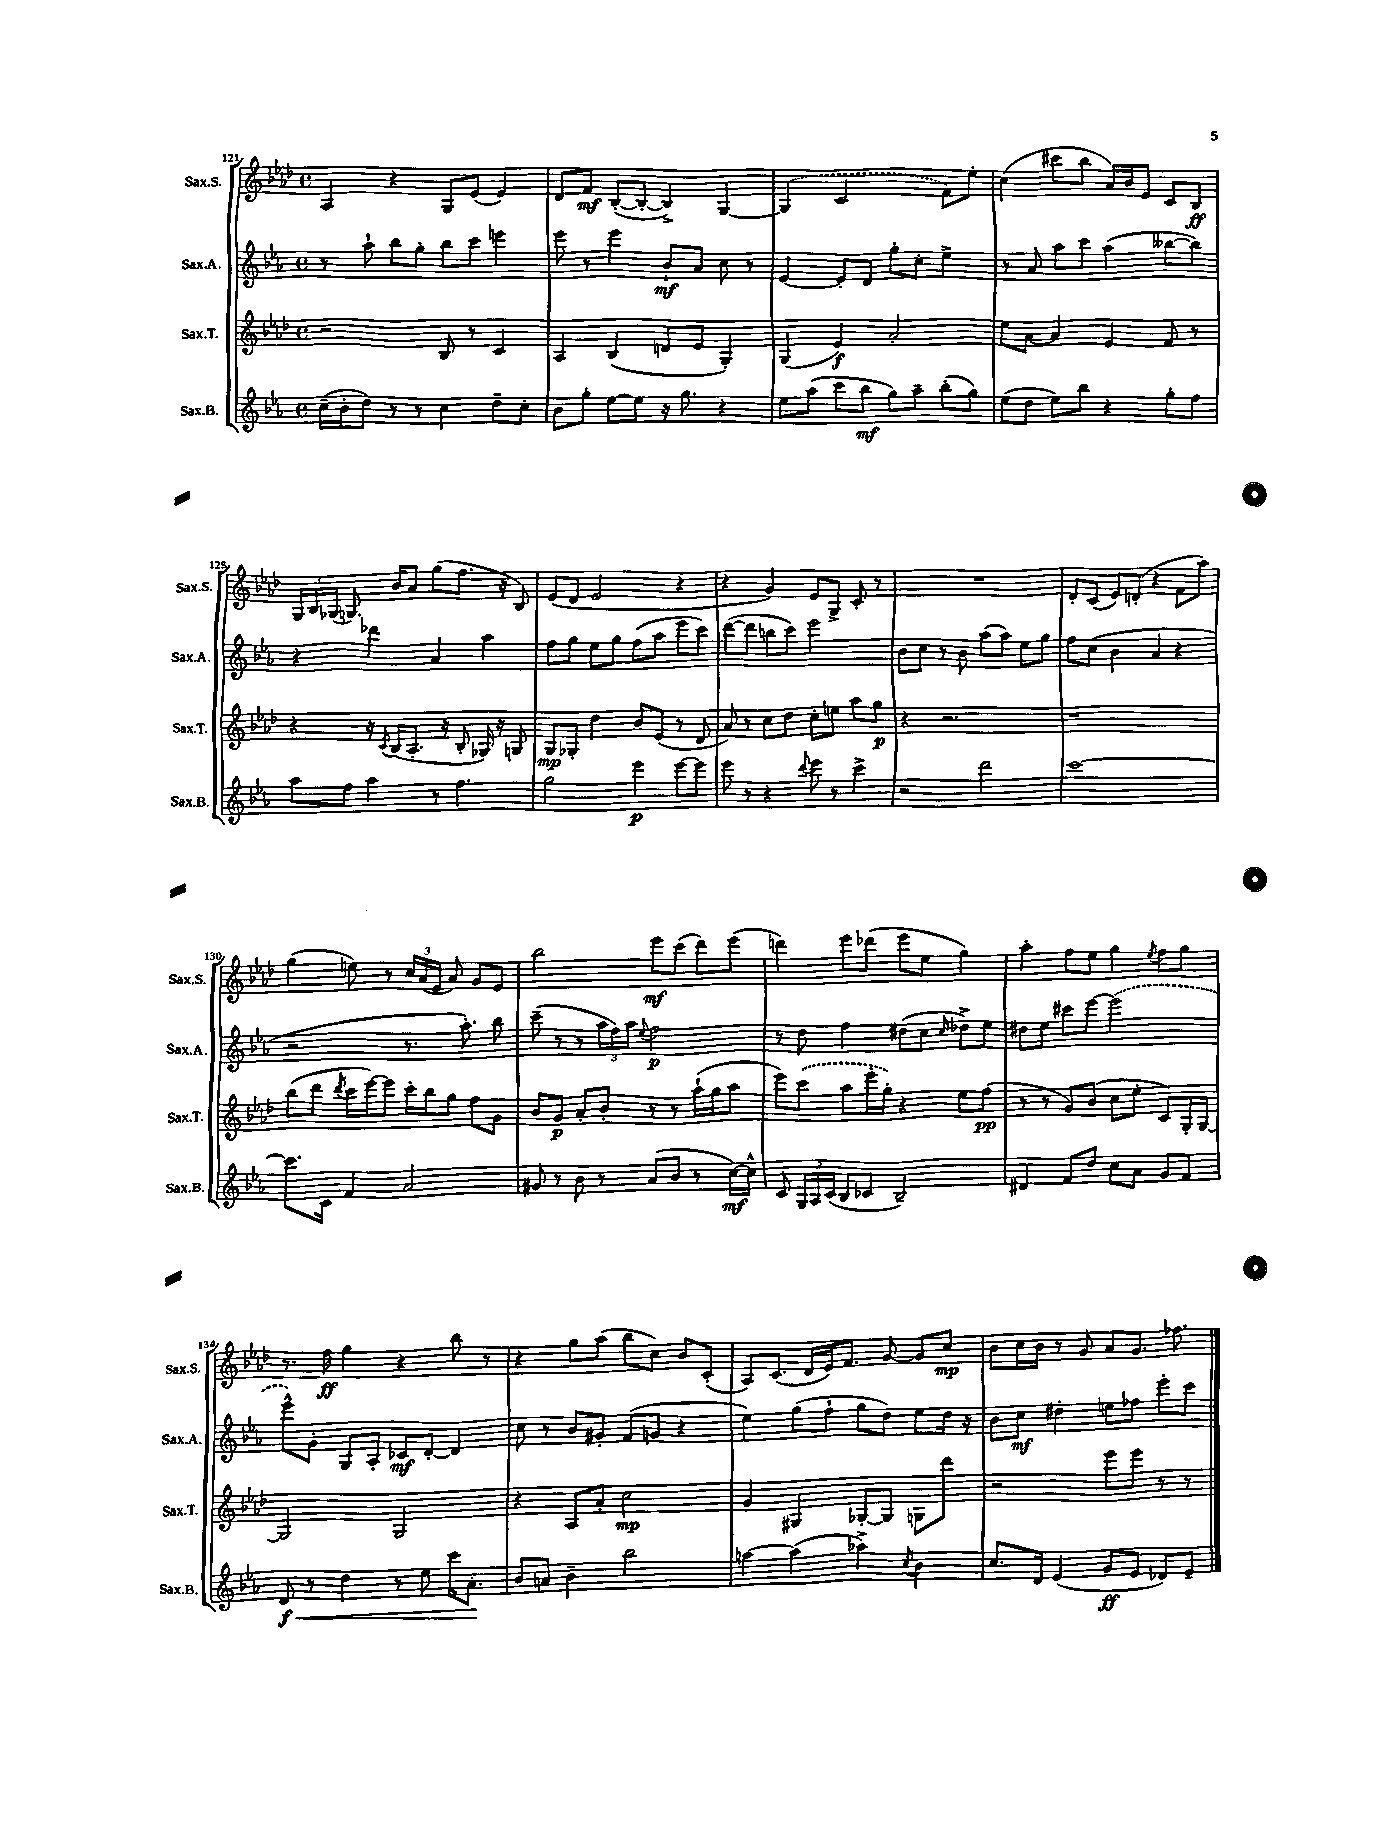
<<
\new StaffGroup <<
\new Staff = "s0" \with { instrumentName = "Sax.S." shortInstrumentName = "Sax.S." } {
    \clef treble \key aes \major \defaultTimeSignature \time 4/4
    \autoBeamOff aes4 r4 g8[ ees'8]( ees'4) |
    des'8[ f'8]\mf bes8[~-.( bes8]~-. bes4->) g4~ |
    \once \slurDashed g4( c'2 f'8[) ees''8]-. |
    c''4( cis'''8[ bes''8] aes'16[) bes'16 ees'8] c'8[ bes8]\ff |
    \tuplet 3/2 { g16[ bes16 ges16]( } g8.) bes'16[ aes'8] g''8[( f''8.] r16 bes8) |
    ees'8[( des'8] ees'2 r4 |
    r4 g'4) ees'8[ g8]-> c'8-. r8 |
    R1 |
    des'8[-. c'8]( ees'8[) d'8]-.( r4 f'8[ aes''8]) |
    g''4( e''8) r8 \tuplet 3/2 { c''16[ aes'16( ees'16] } aes'8) g'8[ ees'8] |
    bes''2 ees'''8[\mf c'''8]( des'''8[) ees'''8]( |
    d'''4) ees'''8[ des'''8]( ees'''8[ ees''8] g''4) |
    aes''4-. f''8[ ees''8] g''4 \acciaccatura { ees''8 } f''8[ g''8] |
    r8. f''16\ff g''4 r4 bes''8 r8 |
    r4 g''8[ aes''8]( bes''8[ c''8]) bes'8[ c'8]-.( |
    aes8[) c'8.]( des'16[ ees'16) f'8.] g'8~ g'8[ c''8]\mp |
    bes'8[ c''16 bes'16] r8 g'8 aes'8[ g'8.] fes''8. \bar "|." |
}
\new Staff = "s1" \with { instrumentName = "Sax.A." shortInstrumentName = "Sax.A." } {
    \clef treble \key ees \major \defaultTimeSignature \time 4/4
    \autoBeamOff r8 aes''8-! bes''8[ g''8]-. bes''8[ c'''8] e'''4 |
    ees'''8 r8 ees'''4 bes'8[-!\mf aes'8] c''8 r8 |
    ees'4~ ees'8[-. d'8] g''8[-. c''8]-. ees''4-> |
    r8 aes'8 aes''8[ c'''8] aes''4( beses''8[~ beses''8]) |
    r4 des'''4 aes'4 aes''4 |
    f''8[ g''8] ees''8[ g''8] f''8[( aes''8] ees'''8[ c'''8]) |
    d'''8[~( d'''8] b''8[ c'''8]) ees'''2 |
    bes'8[ c''8] r8 bes'8 aes''8[( aes''8]) ees''8[ g''8] |
    f''8[ c''8]( bes'4 aes'4 r4 |
    r2 r8. aes''8.-.) bes''8 |
    c'''8--( r8 r8 \tuplet 3/2 { aes''16[ f''16) aes''16] } \appoggiatura { ees''8 } f''2\p |
    r8 d''8 f''4 dis''8[( c''8] \grace { c''16 } des''8[->) ees''8] |
    dis''8[ ees''8] cis'''8[ ees'''8]~ \once \slurDashed ees'''2( |
    ees'''8[-^) g'8]-. g8[ aes8]-. ces'8[\mf d'8]~-. d'4 |
    c''8 r8 bes'8[ gis'8]-. f'8[( g'8] r4 |
    ees''4) g''8[( f''8]-! g''8[ d''8]) ees''8[ d''16] r16 |
    bes'8[ c''8]\mf dis''4-. e''8[ fes''8] ees'''8[-. c'''8] \bar "|." |
}
\new Staff = "s2" \with { instrumentName = "Sax.T." shortInstrumentName = "Sax.T." } {
    \clef treble \key aes \major \defaultTimeSignature \time 4/4
    \autoBeamOff r2 bes8 r8 c'4 |
    aes4 bes4( d'8[ ees'8] g4-.) |
    g4( ees'4\f) aes'2-. |
    ees''8[ aes'8]~ aes'4 ees'4 f'8 r8 |
    r4 r16 \acciaccatura { c'8 } bes16[( aes8.]-. r16 bes8-. ges16) r16 g8 |
    g8[\mp ges8]-. des''4 bes'8[ ees'8]( r8 des'8 |
    aes'8) r8 c''8[ des''8] c''8[-. e''8] aes''8[ g''8]\p |
    r4 r2. |
    r1 |
    bes''8[( des'''8] \acciaccatura { des'''8 } c'''16[ ees'''16~) ees'''8] c'''16[-. bes''16 g''8] f''8[ g'8] |
    bes'8[ g'8]\p aes'8[-. bes'8]-. r8 r8 aes''16[-!( g''16 aes''8] |
    ees'''8[) \once \slurDashed c'''8]( aes''8[ ees'''16-. g''16]-.) r4 ees''8[ f''8]\pp( |
    r8 r8 g'8[) bes'8]( c''8[ ees''8]-. c'8[) g16-. g16]~ |
    g2 g2 |
    r4 aes8[ aes'8]-. c''2\mp |
    g'4 gis4 ges8[~-. ges8] g8[ des'''8] |
    r2 ees'''8[ ees'''8] r8 r8 \bar "|." |
}
\new Staff = "s3" \with { instrumentName = "Sax.B." shortInstrumentName = "Sax.B." } {
    \clef treble \key ees \major \defaultTimeSignature \time 4/4
    \autoBeamOff c''16[--( bes'16-. d''8]) r8 r8 c''4 d''8[-- c''8]-. |
    bes'8[ g''8]-. ees''8[~ ees''8] r16 g''8. r4 |
    ees''8[ aes''8]( c'''8[ bes''8]\mf g''8[) aes''8]-- bes''8[-.( g''8]) |
    ees''8[( d''8] ees''8[) bes''8] r4 g''8[-. f''8] |
    aes''8[ f''8] aes''4 r8 f''4. |
    g''2 ees'''4\p ees'''8[~ ees'''8] |
    ees'''8 r8 r4 \appoggiatura { d'''8 } ees'''8 r8 c'''4-> |
    r2 d'''2 |
    c'''1~ |
    c'''8.[ c'16] f'4 aes'2 |
    gis'8 r8 bes'8 r8 aes'8[( bes'8] r8 c''16[~\mf) c''16]-^ |
    c'8 \tuplet 3/2 { g16[ aes16 c'16]( } bes8[ ces'8] bes2--) |
    dis'4 f'8[ d''8] c''8[ aes'8] g'8[ f'8] |
    d'8\f\< r8 d''4 r8 ees''8 c'''16[ aes'8.]-.\! |
    bes'8[ a'8] bes'4-- bes''2 |
    a''4~ a''4( aes''4->) \acciaccatura { c''8 } bes'4 |
    c''8.[ d'16] ees'4( g'8[\ff ees'8] des'8[) ees'8]-- \bar "|." |
}
>>
>>
\layout { \context { \Score currentBarNumber = #121 } }
